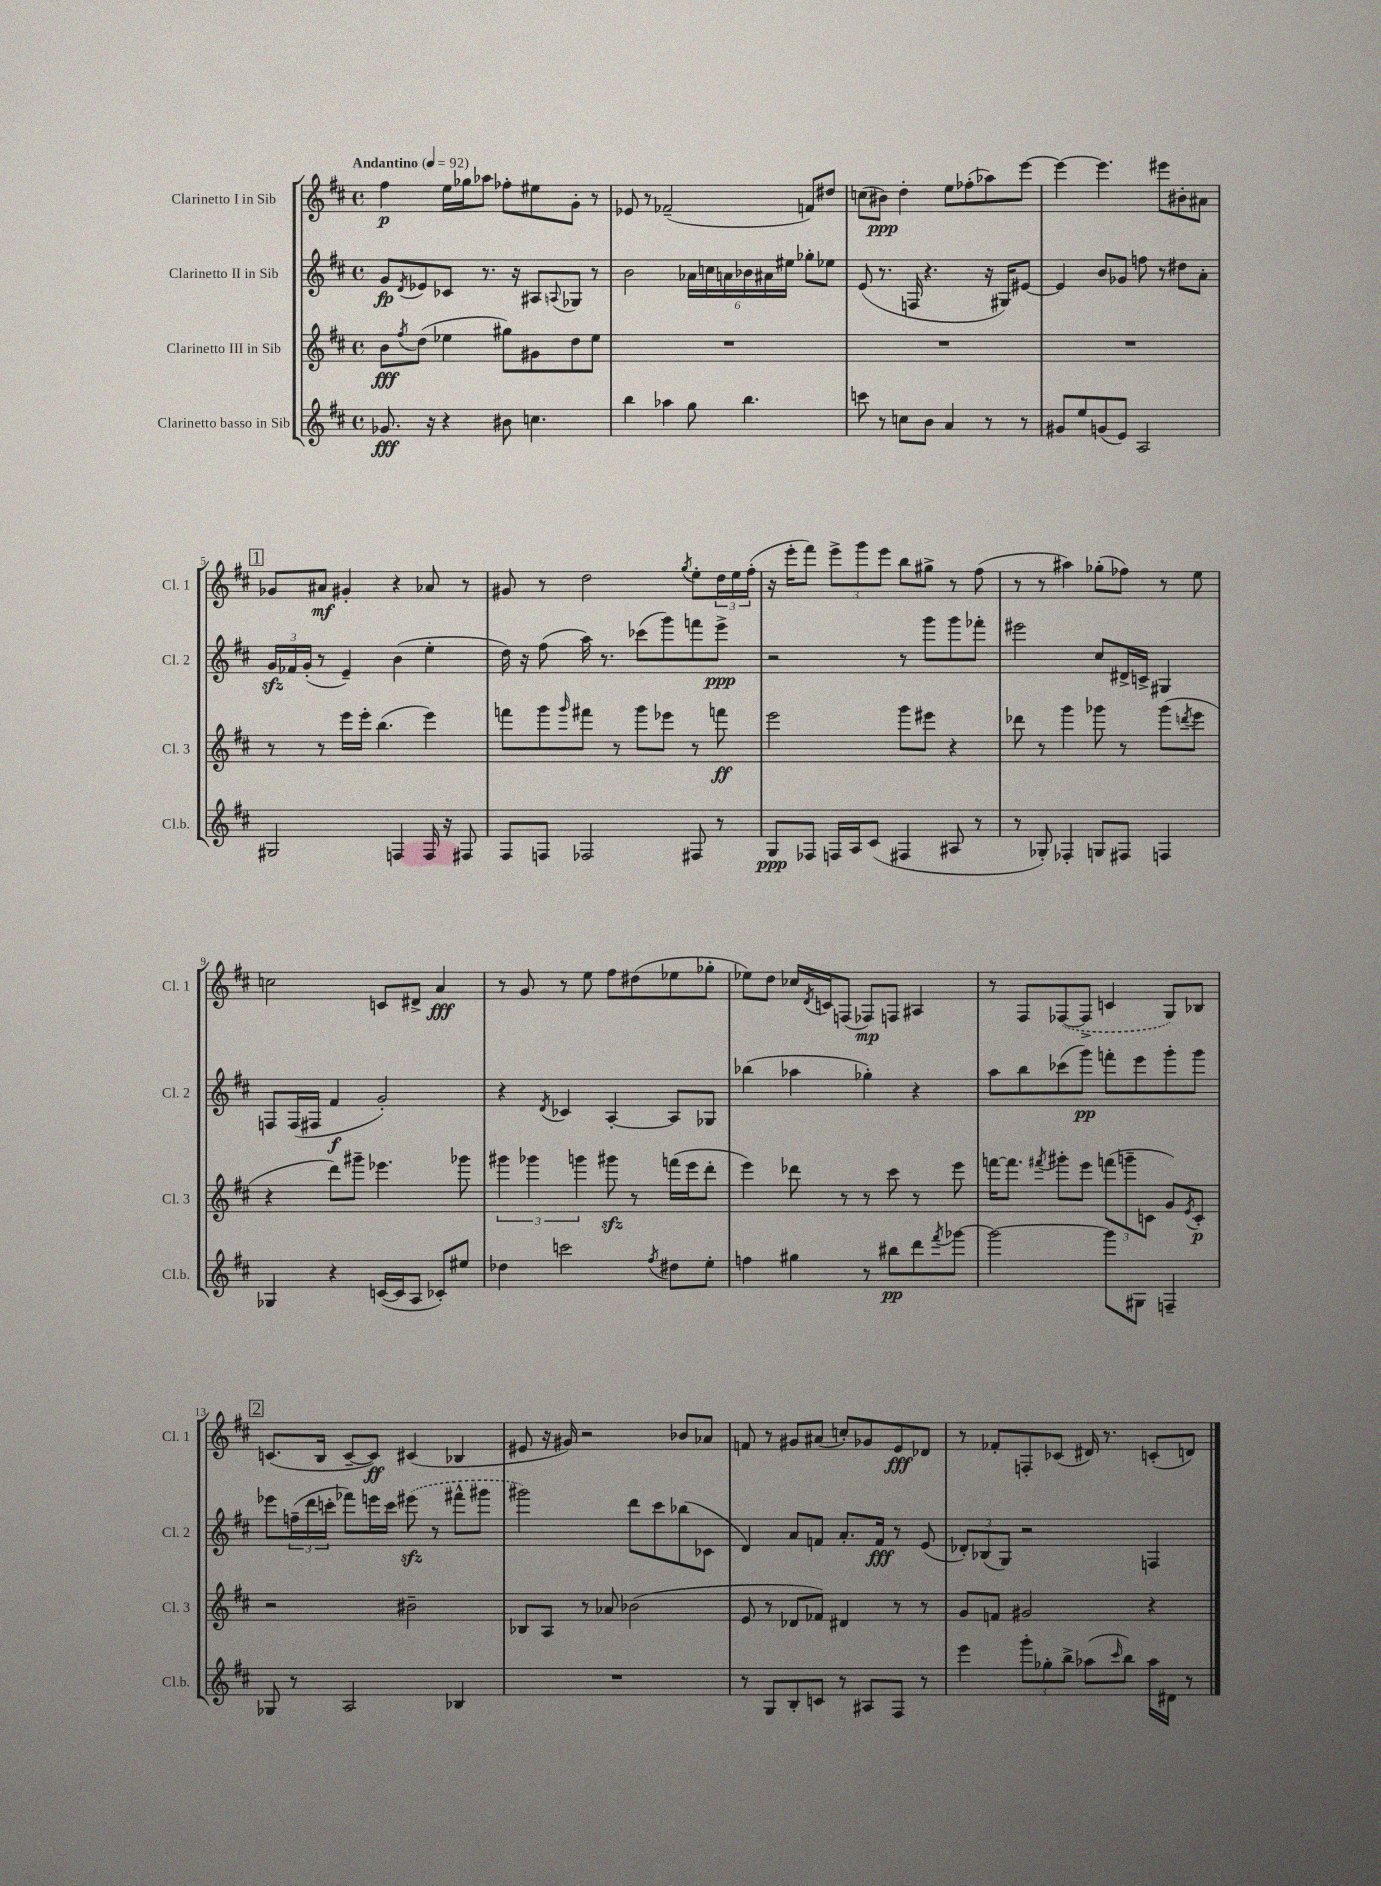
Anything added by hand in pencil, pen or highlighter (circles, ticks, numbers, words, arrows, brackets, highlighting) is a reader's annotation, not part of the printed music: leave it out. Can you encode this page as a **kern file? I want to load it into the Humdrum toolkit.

**kern	**kern	**kern	**kern
*staff4	*staff3	*staff2	*staff1
*clefG2	*clefG2	*clefG2	*clefG2
*k[f#c#]	*k[f#c#]	*k[f#c#]	*k[f#c#]
*M4/4	*M4/4	*M4/4	*M4/4
*met(c)	*met(c)	*met(c)	*met(c)
*MM92	*MM92	*MM92	*MM92
8.g-	8b	8g	4ff#
.	8qff#	8qd	.
.	(8dd	8e-	.
16r	.	.	.
4r	4ee-	8c-	16ee
.	.	.	16gg-
.	.	8.r	8aa-
8b#	8gg#)	.	8ff-'
.	.	16r	.
4.cc	8g#	8A#	8ee#
.	.	8qqA	.
.	8dd	8G-	8g'
.	8ee-	8r	8r
=	=	=	=
4bb	1r	2b	8e-
.	.	.	8r
4aa-	.	.	(2f-~
8gg	.	24a-	.
.	.	24cc	.
.	.	24a	.
4.bb	.	24b-	.
.	.	24a#	.
.	.	24ee#	.
.	.	8gg-'	8f)
.	.	8ee-	8dd#
=	=	=	=
8ccc	1r	(8e	(8cc
8r	.	8.r	8b#)
8cc	.	.	4dd'
.	.	16F	.
8b	.	4.r	.
4a	.	.	8ee
.	.	.	(8ff-'
8r	.	16r	8aa-)
.	.	16G#)	.
8r	.	[8e#	[8eee
=	=	=	=
8g#	1r	4e#]	4eee_
8ee	.	.	.
(8g	.	8b	4.eee]
8e)	.	8g-	.
2A	.	8ff	.
.	.	8r	8eee#
.	.	8dd#	8b#'
.	.	8a'	8a#
=	=	=	=
2G#	8r	24g	8g-
.	.	24f-	.
.	.	(24g'	.
.	8r	8r	8a#
.	16eee	4e~)	4g#'
.	16eee'	.	.
.	(4.bb	.	.
4F	.	(4b	4r
16F	4eee)	4ee'	8a-
16r	.	.	.
8F#	.	.	8r
=	=	=	=
8F#	8fff	16dd)	8g#
.	.	16r	.
8F	8ggg	(8ff#	8r
.	16qqggg	.	.
2F-	8fff#	16aa)	2dd
.	.	8.r	.
.	8r	.	.
.	8ggg	(8ccc-	.
.	8eee-	8ggg)	.
.	.	.	8qgg
8F#	8r	8fff	8ee'
8r	8fff	8eee^	24dd
.	.	.	24ee
.	.	.	(24ff#'
=	=	=	=
8G	2eee	2r	16r
.	.	.	16eee'
8F-	.	.	8fff#)
16F	.	.	12eee^
16A	.	.	.
.	.	.	12ggg
(8c#	.	.	.
.	.	.	12eee
4F#	8ggg	8r	8bb
.	8eee#	8ggg	8gg#^
8A#	4r	8ggg	8r
8r	.	8fff-'	(8ff#
=	=	=	=
8r	8ddd-	2eee#	8r
8G-')	8r	.	8r
4F-'	4ggg	.	4aa#)
8G	8ggg-	8cc#	(8gg-'
8F#	8r	16d#^	8ff-)
.	.	16c^	.
4F	(8ggg-	4G#	8r
.	8qddd	.	.
.	8eee	.	8ee
=	=	=	=
4G-	4r	8F	2cc
.	.	(16F	.
.	.	16F#	.
4r	8ddd)	4f#	.
.	8ggg#~	.	.
([16c	4.eee-	2g')	8c
16c]	.	.	.
8A	.	.	8d#^
8c-')	.	.	4a
8ee#	8ggg-	.	.
=	=	=	=
4dd-	6ggg#	4r	8r
.	.	.	8g
.	6ggg-	.	.
.	.	8qd	.
2ccc	.	4c-	8r
.	6ggg	.	.
.	.	.	8ee
.	8ggg#	[4A'	8ff#
.	8r	.	(8dd#
8qff#	.	.	.
8dd#	(16fff	8A]	8ee-
.	16eee	.	.
8ee'	8ddd'	8G-	8gg-'
=	=	=	=
4ff	4eee)	(4bb-	8ee-)
.	.	.	8dd
4gg#	8ddd-	4aa-	16cc-
.	.	.	8qd
.	.	.	16c
.	8r	.	(8F
8r	8r	4gg-')	8F-)
8bb#	8ccc#	.	8F
8ddd	8r	4r	4A#
8qfff#	.	.	.
[8ggg-	8eee	.	.
=	=	=	=
2ggg-_	[16fff	8aa	8r
.	8.fff]	.	.
.	.	8bb	8F#
.	8qfff#	.	.
.	8ggg#'	(8ccc-	([8F-
.	8eee	8ggg)	8F-^]
8ggg-]	(12fff	8fff'	4c
.	12ggg~	.	.
8G#	.	8eee	.
.	12c	.	.
4F~	8g)	8ggg'	8G)
.	8qe	.	.
.	8c'	8ggg	8B-
=	=	=	=
8G-	2r	8eee-	(8.c
8r	.	(24ff~	.
.	.	24ddd	.
.	.	.	16B
.	.	24ccc'	.
2A	.	8fff-)	[8c~
.	.	16eee	8c])
.	.	16ccc	.
.	2b#~	(8eee#	(4c#
.	.	8r	.
4B-	.	8fff#^^	4B-
.	.	8ggg#	.
=	=	=	=
1r	8B-	2ggg#)	8e#
.	8A	.	16r
.	.	.	16g#)
.	8r	.	2r
.	8a-	.	.
.	(2b-	8ddd	.
.	.	8ccc#	.
.	.	(8bb-	8b-
.	.	8c-	8a-
=	=	=	=
8r	8e	4d)	8f
8G	8r	.	8r
8B'	8d-	8a	8g#
8c	8f-)	8f	(8a#
8r	4d#	8.a'	8cc')
8A#	.	.	8g-
.	.	16f	.
8F#	8r	8r	8e
8r	8r	(8e	8d-
=	=	=	=
4eee	8g	12d-')	8r
.	.	(12B-	.
.	8f	.	8f-'
.	.	12G)	.
12ggg'	2g#	2r	8F'
12gg-'	.	.	.
.	.	.	(8c-
12bb^	.	.	.
(8aa-	.	.	16d#)
.	.	.	8.r
16qqccc#	.	.	.
8bb)	.	.	.
16aa-	4r	4F	(8c'
16d#	.	.	.
8r	.	.	8d)
==	==	==	==
*-	*-	*-	*-
